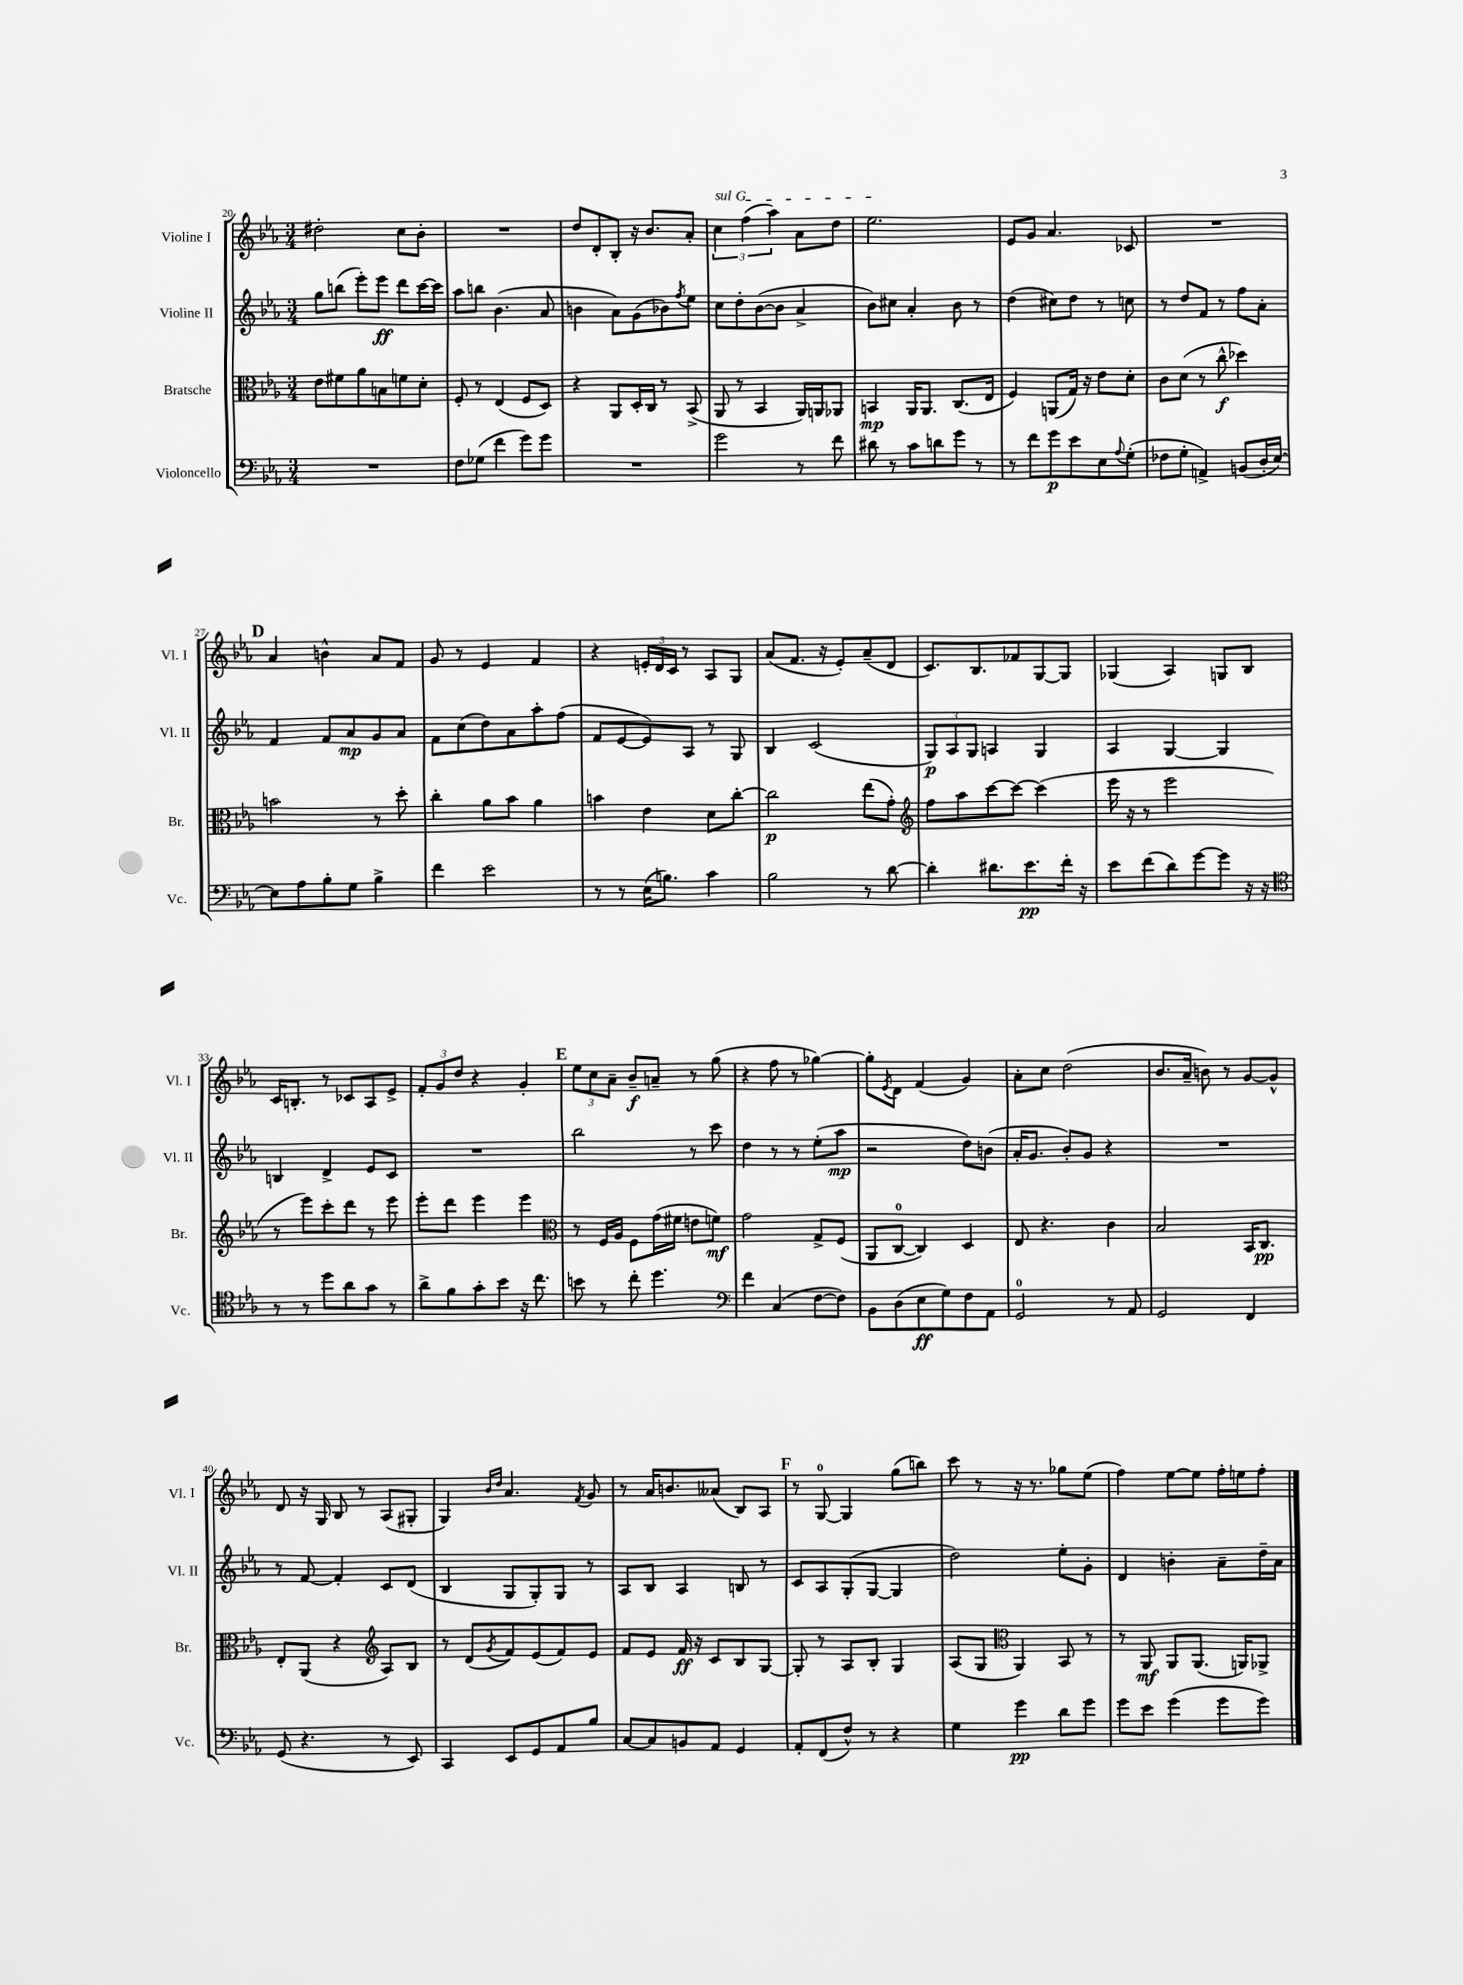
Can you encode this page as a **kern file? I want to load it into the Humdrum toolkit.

**kern	**dynam	**kern	**dynam	**kern	**dynam	**kern	**dynam
*part4	*part4	*part3	*part3	*part2	*part2	*part1	*part1
*staff4	*staff4	*staff3	*staff3	*staff2	*staff2	*staff1	*staff1
*I"Violoncello	*	*I"Bratsche	*	*I"Violine II	*	*I"Violine I	*
*I'Vc.	*	*I'Br.	*	*I'Vl. II	*	*I'Vl. I	*
*clefF4	*	*clefC3	*	*clefG2	*	*clefG2	*
*k[b-e-a-]	*	*k[b-e-a-]	*	*k[b-e-a-]	*	*k[b-e-a-]	*
*M3/4	*	*M3/4	*	*M3/4	*	*M3/4	*
=20	=20	=20	=20	=20	=20	=20	=20
2.r	.	8e-\L	.	8gg\L	.	2dd#X'\	.
.	.	8f#X\	.	(8bbn\J	.	.	.
.	.	8a-\	.	8eee-'\L)	.	.	.
.	.	8Bn\	.	8eee-\J	ff	.	.
.	.	8fn\	.	8ddd\L	.	8cc\L	.
.	.	8d'\J	.	[16ccc\L	.	8b-'\J	.
.	.	.	.	16ccc\JJ]	.	.	.
=21	=21	=21	=21	=21	=21	=21	=21
8F\L	.	8F'/	.	8aa-\L	.	2.r	.
(8G-X\J	.	8r	.	8bbn\J	.	.	.
4f\	.	(4E-/	.	(4.b-\	.	.	.
8g\L)	.	8F/L	.	.	.	.	.
8g\J	.	8D/J)	.	8a-/	.	.	.
=22	=22	=22	=22	=22	=22	=22	=22
2.r	.	4r	.	4bn\	.	8dd/L	.
.	.	.	.	.	.	8d'/	.
.	.	8AA-/L	.	8a-\L)	.	8B-'/J	.
.	.	16D'/L	.	(8g\	.	16r	.
.	.	16C/JJ	.	.	.	8.b-/L	.
.	.	8r	.	8b-X\)	.	.	.
.	.	.	.	8qff/	.	.	.
.	.	(8BB-^/	.	8ee-\J	.	8a-'/J	.
=23	=23	=23	=23	=23	=23	=23	=23
!	!	!	!	!	!	!LO:TX:a:i:t=sul G	!
2g\	.	8AA-/	.	8cc\L	.	6cc\	.
.	.	8r	.	8dd'\	.	.	.
.	.	.	.	.	.	(6ff\	.
.	.	4BB-/	.	([8b-\	.	.	.
.	.	.	.	.	.	6aa-\)	.
.	.	.	.	8b-\J]	.	.	.
8r	.	16AA-/LL)	.	4a-^/	.	8a-\L	.
.	.	16AAn/J	.	.	.	.	.
8f\	.	8AA-X/J	.	.	.	8dd\J	.
=24	=24	=24	=24	=24	=24	=24	=24
8d#X\	.	4BBn/	mp	8b-\L)	.	2.ee-\	.
8r	.	.	.	8cc#X\J	.	.	.
8c\L	.	16AA-/KL	.	4a-'/	.	.	.
.	.	8.AA-/J	.	.	.	.	.
8dn\	.	.	.	.	.	.	.
8g\J	.	(8.C/L	.	8b-\	.	.	.
8r	.	.	.	8r	.	.	.
.	.	16E-/Jk	.	.	.	.	.
=25	=25	=25	=25	=25	=25	=25	=25
8r	.	4F/)	.	(4dd\	.	8e-/L	.
8f\L	.	.	.	.	.	8g/J	.
8g\	p	(8AAn/L	.	8cc#X\L)	.	4.a-/	.
8e-\	.	16G/Jk)	.	8dd\J	.	.	.
.	.	16r	.	.	.	.	.
8E-\	.	8e-\L	.	8r	.	.	.
8qqA-/	.	.	.	.	.	.	.
(8G'\J	.	8d'\J	.	8ccn\	.	8c-X/	.
=26	=26	=26	=26	=26	=26	=26	=26
8F-X\L	.	8c\L	.	8r	.	2.r	.
8G'\J	.	(8d\J	.	8dd/L	.	.	.
4AAn^/)	.	8r	.	8f/J	.	.	.
.	.	8cc^^\	f	8r	.	.	.
(8BBn/L	.	4dd-X\)	.	8ff\L	.	.	.
16D'/L	.	.	.	8a-'\J	.	.	.
[16E-/JJ)	.	.	.	.	.	.	.
!!LO:LB:g=z
!!LO:REH:place=s1:t=D
=27	=27	=27	=27	=27	=27	=27	=27
8E-\L]	.	2bn\	.	4f/	.	4a-/	.
8A-\	.	.	.	.	.	.	.
8B-'\	.	.	.	8f/L	.	4bn^^\	.
8G\J	.	.	.	8a-/	mp	.	.
4B-^\	.	8r	.	8g/	.	8a-/L	.
.	.	8dd'\	.	8a-/J	.	8f/J	.
=28	=28	=28	=28	=28	=28	=28	=28
4f\	.	4cc'\	.	8f\L	.	8g/	.
.	.	.	.	(8cc\	.	8r	.
2e-\	.	8a-\L	.	8dd\)	.	4e-/	.
.	.	8b-\J	.	8a-\	.	.	.
.	.	4a-\	.	8aa-'\	.	4f/	.
.	.	.	.	(8ff\J	.	.	.
=29	=29	=29	=29	=29	=29	=29	=29
8r	.	4bn\	.	8f/L	.	4r	.
8r	.	.	.	[8e-/	.	.	.
(16E-\KL	.	4e-\	.	8e-/])	.	24en'/LL	.
.	.	.	.	.	.	24d/	.
8.Bn\J)	.	.	.	.	.	.	.
.	.	.	.	.	.	24c/JJ	.
.	.	.	.	8A-/J	.	8r	.
4c\	.	8d\L	.	8r	.	8A-/L	.
.	.	[8cc'\J	.	8G/	.	8G/J	.
=30	=30	=30	=30	=30	=30	=30	=30
2B-\	.	2cc\]	p	4B-/	.	(8a-/L	.
.	.	.	.	.	.	8.f/J	.
.	.	.	.	(2c/	.	.	.
.	.	.	.	.	.	16r	.
.	.	.	.	.	.	8e-'/L)	.
8r	.	(8ee-\L	.	.	.	(8a-~/	.
[8d\	.	8g'\J)	.	.	.	8d/J	.
=31	=31	=31	=31	=31	=31	=31	=31
*	*	*clefG2	*	*	*	*	*
4d'\]	.	8ff\L	.	12G/L)	p	8.c/L)	.
.	.	.	.	12A-/	.	.	.
.	.	8aa-\	.	.	.	.	.
.	.	.	.	12G/J	.	.	.
.	.	.	.	.	.	8.B-/	.
8.d#X\L	.	[8ccc\	.	4An/	.	.	.
.	.	8ccc\J_	.	.	.	8f-X/	.
8.e-\	pp	.	.	.	.	.	.
.	.	(4ccc\]	.	4G/	.	[8G/	.
16f'\Jk	.	.	.	.	.	8G/J]	.
16r	.	.	.	.	.	.	.
=32	=32	=32	=32	=32	=32	=32	=32
8e-\L	.	16eee-\	.	4A-/	.	(4G-X/	.
.	.	16r	.	.	.	.	.
(8f\	.	8r	.	.	.	.	.
8d\)	.	2eee-\	.	[4G/	.	4A-/)	.
[8g\	.	.	.	.	.	.	.
8g\J]	.	.	.	4G/]	.	8Gn/L	.
16r	.	.	.	.	.	8B-/J	.
16r	.	.	.	.	.	.	.
!!LO:LB:g=z
=33	=33	=33	=33	=33	=33	=33	=33
*clefC4	*	*	*	*	*	*	*
8r	.	8r	.	4Bn/	.	16c/KL	.
.	.	.	.	.	.	8.Bn'/J	.
8r	.	8eee-\L)	.	.	.	.	.
8dd\L	.	8ccc'\	.	4d^/	.	8r	.
8a-\	.	8ddd\J	.	.	.	8c-X/L	.
8g\J	.	8r	.	8e-/L	.	8A-/	.
8r	.	8eee-\	.	8c/J	.	8e-^/J	.
=34	=34	=34	=34	=34	=34	=34	=34
8a-^\L	.	8eee-'\L	.	2.r	.	12f'/L	.
.	.	.	.	.	.	12g/	.
8f\	.	8ddd\J	.	.	.	.	.
.	.	.	.	.	.	12dd/J	.
8g'\	.	4eee-\	.	.	.	4r	.
8b-\J	.	.	.	.	.	.	.
16r	.	4eee-\	.	.	.	4g'/	.
8.cc\	.	.	.	.	.	.	.
!!LO:REH:place=s1:t=E
=35	=35	=35	=35	=35	=35	=35	=35
*	*	*clefC3	*	*	*	*	*
8bn\	.	8r	.	2bb-\	.	12ee-\L	.
.	.	.	.	.	.	12cc\	.
8r	.	16F/LL	.	.	.	.	.
.	.	.	.	.	.	12a-~\J	.
.	.	16A-/JJ	.	.	.	.	.
8cc'\	.	8F\L	.	.	.	8b-~/L	f
4.dd\	.	(16g\L	.	.	.	8an~/J	.
.	.	16f#X\JJ	.	.	.	.	.
.	.	8en\L	.	8r	.	8r	.
.	.	8fn\J)	mf	8ccc\	.	(8gg\	.
=36	=36	=36	=36	=36	=36	=36	=36
*clefF4	*	*	*	*	*	*	*
4f\	.	2g\	.	4dd\	.	4r	.
(4C/	.	.	.	8r	.	8ff\	.
.	.	.	.	8r	.	8r	.
[8F\L	.	8G^/L	.	(8ee-'\L	.	[4gg-X\)	.
8F\J])	.	(8F/J	.	8aa-\J	mp	.	.
=37	=37	=37	=37	=37	=37	=37	=37
8BB-\L	.	8AA-/L	.	2r	.	8gg-'\L]	.
.	.	.	.	.	.	8qe-/	.
(8D\	.	[8C/J	.	.	.	8d\J	.
8E-\	ff	4C/])	.	.	.	(4f/	.
8G\)	.	.	.	.	.	.	.
8F\	.	4D/	.	8dd\L)	.	4g/)	.
8AA-\J	.	.	.	(8bn\J	.	.	.
=38	=38	=38	=38	=38	=38	=38	=38
2GG/	.	8E-/	.	16a-'/KL	.	8a-'\L	.
.	.	.	.	8.g/J	.	.	.
.	.	4.r	.	.	.	8cc\J	.
.	.	.	.	8b-'/L)	.	(2dd\	.
.	.	.	.	8g/J	.	.	.
8r	.	4c\	.	4r	.	.	.
8AA-/	.	.	.	.	.	.	.
=39	=39	=39	=39	=39	=39	=39	=39
2GG/	.	2B-/	.	2.r	.	8.b-/L	.
.	.	.	.	.	.	16a-~/Jk	.
.	.	.	.	.	.	8bn\)	.
.	.	.	.	.	.	8r	.
4FF/	.	16BB-/KL	.	.	.	[8g/L	.
.	.	8.C/J	pp	.	.	.	.
.	.	.	.	.	.	8g^^/J]	.
!!LO:LB:g=z
=40	=40	=40	=40	=40	=40	=40	=40
(8GG/	.	8E-'/L	.	8r	.	8d/	.
4.r	.	(8AA-/J	.	[8f/	.	16r	.
.	.	.	.	.	.	16G/	.
.	.	4r	.	4f'/]	.	8B-/	.
.	.	.	.	.	.	8r	.
*	*	*clefG2	*	*	*	*	*
8r	.	8A-/L)	.	8c/L	.	(8A-/L	.
8EE-/)	.	8B-/J	.	(8d/J	.	8G#X'/J	.
=41	=41	=41	=41	=41	=41	=41	=41
4CC/	.	8r	.	4B-/	.	4G/)	.
.	.	(8d/L	.	.	.	.	.
.	.	.	.	.	.	16qqb-/LL	.
.	.	8qg/	.	.	.	16qqdd/JJ	.
8EE-/L	.	8f/)	.	8G/L	.	4.a-/	.
8GG/	.	(8e-/	.	8G'/)	.	.	.
8AA-/	.	8f/)	.	8G/J	.	.	.
.	.	.	.	.	.	8qf/	.
8B-/J	.	8e-/J	.	8r	.	8g/	.
=42	=42	=42	=42	=42	=42	=42	=42
[8C/L	.	8f/L	.	8A-/L	.	8r	.
8C/]	.	8e-/J	.	8B-/J	.	16a-/KL	.
.	.	.	.	.	.	8.bn/	.
8BBn/	.	16f/	ff	4A-/	.	.	.
.	.	16r	.	.	.	.	.
8AA-/J	.	8c/L	.	.	.	(8a--X/J	.
4GG/	.	8B-/	.	8Bn/	.	8B-/L)	.
.	.	[8G/J	.	8r	.	8A-/J	.
!!LO:REH:place=s1:t=F
=43	=43	=43	=43	=43	=43	=43	=43
8AA-'/L	.	8G'/]	.	8c/L	.	8r	.
(8FF/	.	8r	.	8A-/	.	[8G/	.
8F^^/J)	.	8A-/L	.	(8G'/	.	4G/]	.
8r	.	8B-'/J	.	[8G/J	.	.	.
4r	.	4G/	.	4G/]	.	(8gg\L	.
.	.	.	.	.	.	8bbn\J)	.
=44	=44	=44	=44	=44	=44	=44	=44
4G\	.	(8A-/L	.	2dd\)	.	8ccc\	.
.	.	8G/J	.	.	.	8r	.
*	*	*clefC3	*	*	*	*	*
4g\	pp	4AA-/)	.	.	.	16r	.
.	.	.	.	.	.	8.r	.
8d\L	.	8BB-/	.	8ee-'\L	.	8gg-X\L	.
8g\J	.	8r	.	8g'\J	.	(8ee-\J	.
=45	=45	=45	=45	=45	=45	=45	=45
8g\L	.	8r	.	4d/	.	4ff\)	.
8e-\J	.	8AA-/	mf	.	.	.	.
(4g\	.	8AA-/L	.	4bn'\	.	[8ee-\L	.
.	.	(8.AA-/J	.	.	.	8ee-\J]	.
8g\L	.	.	.	8a-~\L	.	16ff'\LL	.
.	.	16AAn/KL)	.	.	.	16een\J	.
8g\J)	.	8AA-X^/J	.	16dd~\L	.	8ff'\J	.
.	.	.	.	16a-\JJ	.	.	.
==	==	==	==	==	==	==	==
*-	*-	*-	*-	*-	*-	*-	*-
